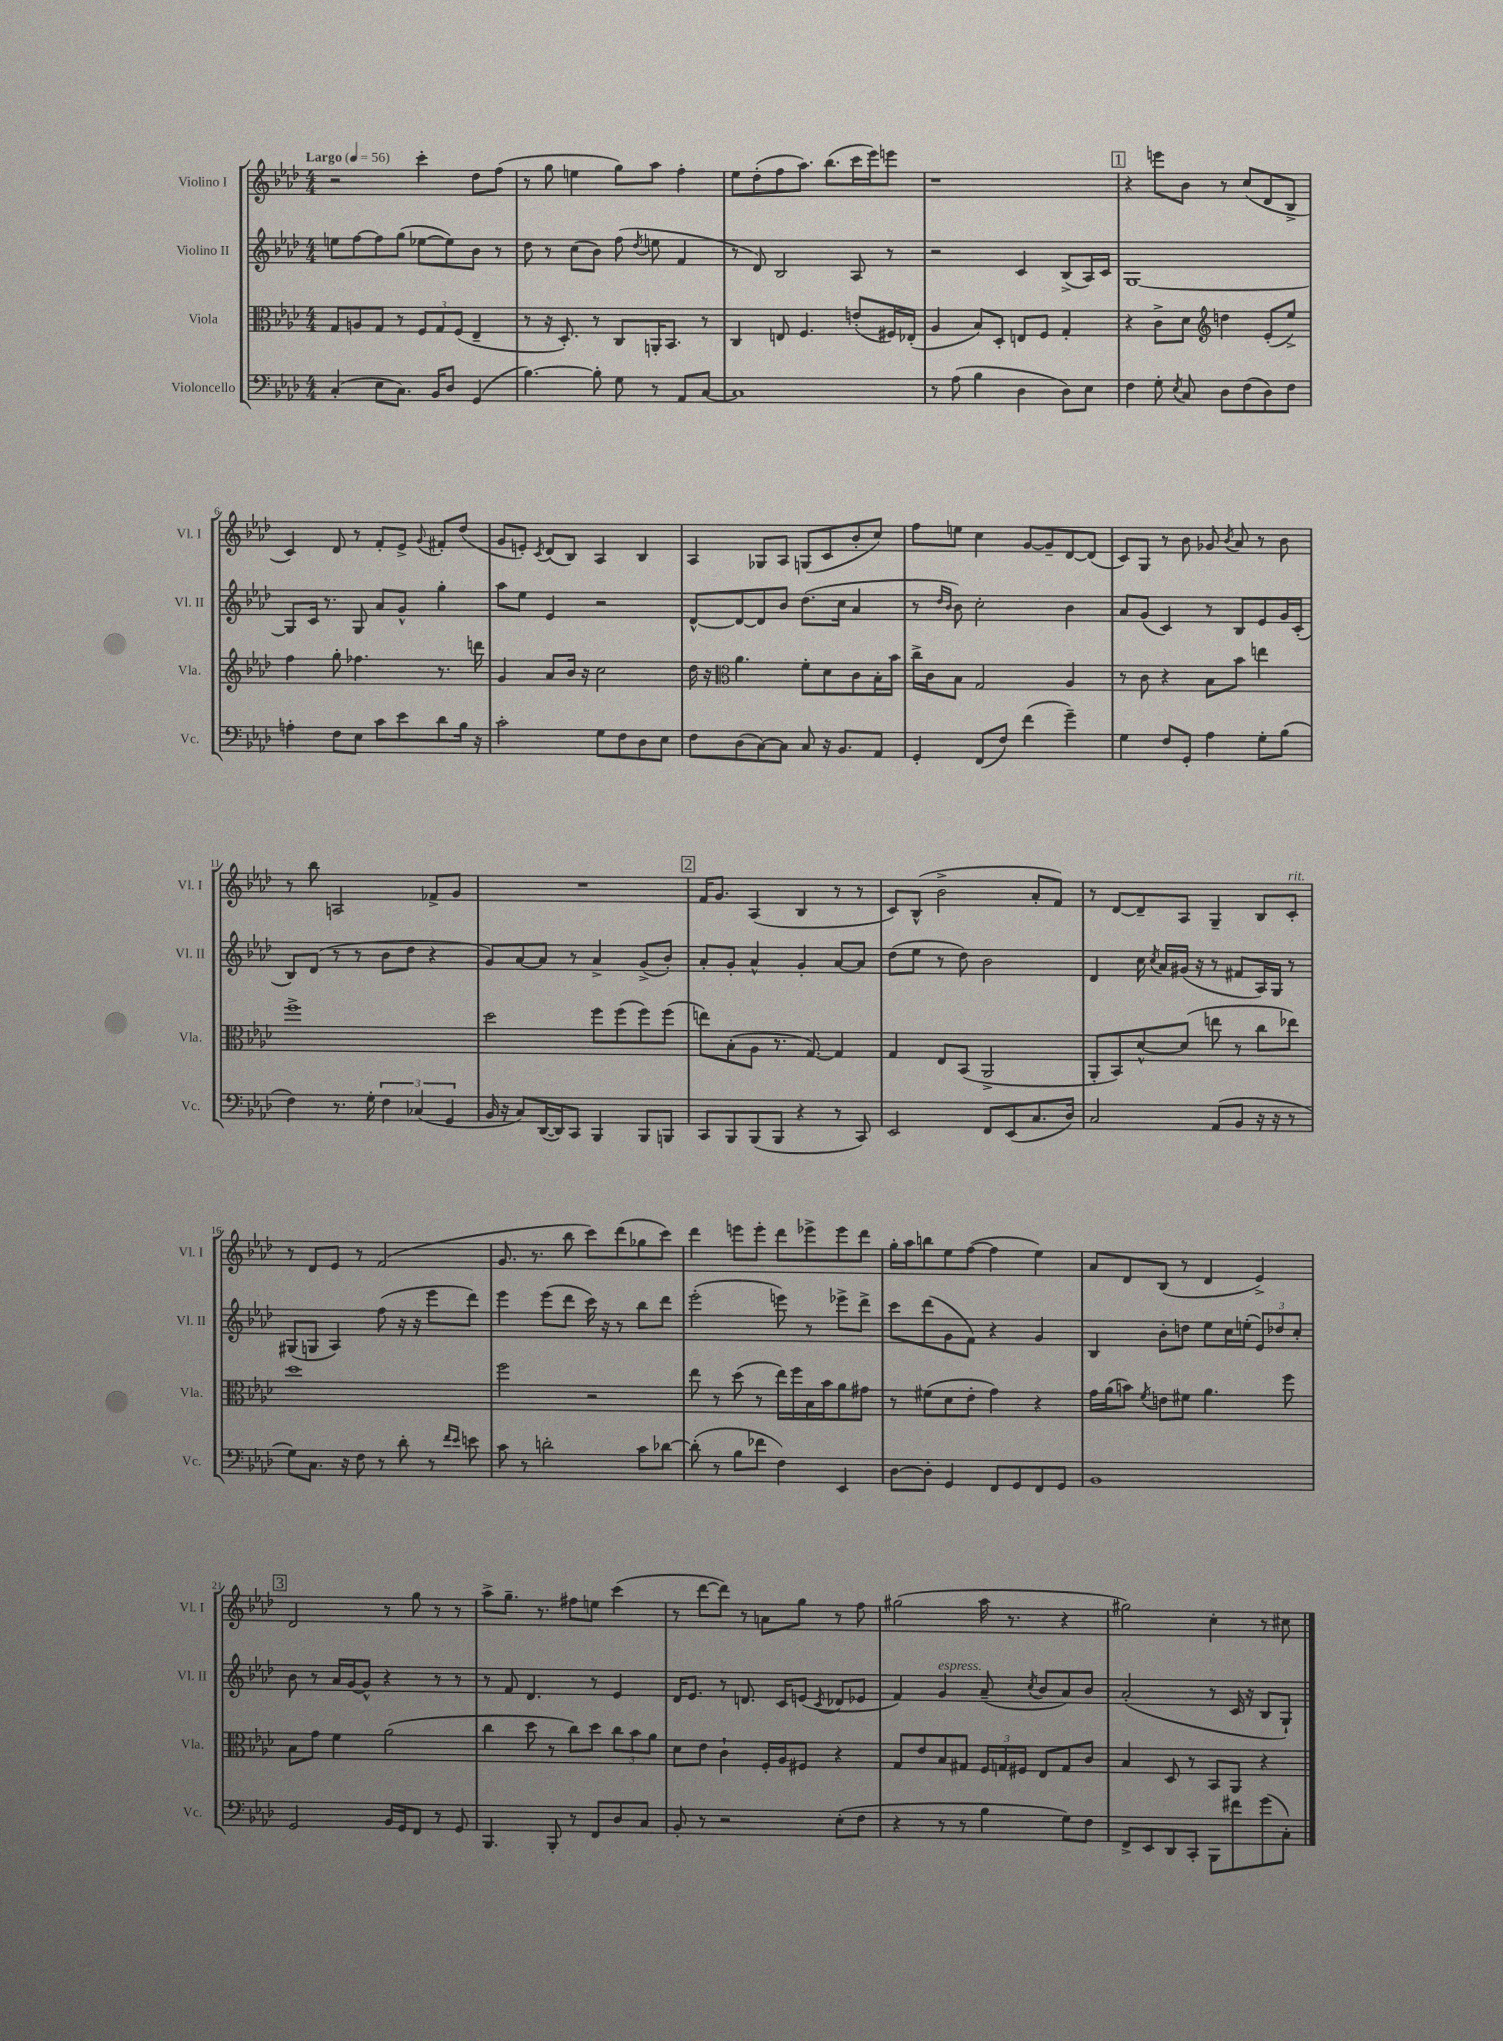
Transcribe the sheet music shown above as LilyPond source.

<<
\new StaffGroup <<
\new Staff = "s0" \with { instrumentName = "Violino I" shortInstrumentName = "Vl. I" } {
    \clef treble \key aes \major \numericTimeSignature \time 4/4 \tempo "Largo" 4 = 56
    \autoBeamOff r2 c'''4-. des''8[ f''8]( |
    r8 g''8 e''4 g''8[) aes''8] f''4-. |
    ees''8[ des''8-.( f''8 aes''8.]) bes''8.[( c'''16 ees'''16) e'''8] |
    r1 |
    \mark \markup { \box "1" } r4 e'''8[ bes'8] r8 c''8[( des'8 bes8]-> |
    c'4) des'8 r8 f'8[-. ees'8]-> \appoggiatura { g'8 } fis'8[-. des''8]( |
    g'8[ e'8]-.) \acciaccatura { c'8 } des'8[( bes8]) aes4 bes4 |
    aes4 ges8[ aes8] g8[( c'8 bes'8-. c''8]) |
    f''8[ e''8] c''4 g'8[~ g'8-- des'8~ des'8]( |
    c'8[) g8] r8 bes'8 ges'8 \acciaccatura { bes'8 } aes'8 r8 bes'8 |
    r8 bes''8 a2 fes'8[-> g'8] |
    R1 |
    \mark \markup { \box "2" } f'16[ g'8.] aes4( bes4 r8 r8 |
    c'8[) bes8]-^( bes'2-> aes'8[-. f'8]) |
    r8 des'8[~ des'8-- aes8] g4-- bes8[ c'8]-.^\markup { \italic "rit." } |
    r8 des'8[ ees'8] r8 f'2( |
    g'8. r8. bes''8 c'''8[) des'''8( ges''8 c'''8]) |
    des'''4 e'''8[ e'''8]-. des'''8[ ees'''8-> ees'''8 des'''8] |
    g''16[-. aes''16 b''8 ees''8 f''8]~( f''4 ees''4) |
    aes'8[ des'8 bes8]( r8 des'4 ees'4->) |
    \mark \markup { \box "3" } des'2 r8 g''8 r8 r8 |
    aes''8[-> g''8.]-- r8. fis''8[ e''8] c'''4( |
    r8 des'''8[~ des'''8]) r8 a'8[ g''8] r8 f''8 |
    gis''2( aes''16 r8. r4 |
    gis''2) c''4-. r8 cis''8 \bar "|." |
}
\new Staff = "s1" \with { instrumentName = "Violino II" shortInstrumentName = "Vl. II" } {
    \clef treble \key aes \major \numericTimeSignature \time 4/4
    \autoBeamOff e''8[ f''8~ f''8 g''8]( ees''8[~ ees''8) bes'8] r8 |
    des''8 r8 c''8[( bes'8]) f''8( \acciaccatura { des''8 } e''8 f'4 |
    r8 des'8) bes2 aes8 r8 |
    r2 c'4 bes8[->( aes16) c'16] |
    \mark \markup { \box "1" } g1~ |
    g8[ c'16] r8. g8 aes'8[ g'8]-^ g''4-. |
    aes''8[ ees''8] ees'4 r2 |
    des'8[~-^ des'8~ des'8 bes'8] des''8.[( c''16] aes'4 |
    r8 \grace { des''16[ bes'16] } bes'8) c''2-. bes'4 |
    aes'8[ g'8]( c'4) r8 bes8[ ees'8 g'16 c'16]-.( |
    bes8[) des'8]( r8 r8 bes'8[ des''8] r4 |
    g'8[) aes'8~ aes'8] r8 aes'4-> g'8[->( bes'8]-.) |
    \mark \markup { \box "2" } aes'8[-. g'8]-. aes'4-^ g'4-. aes'8[~ aes'8] |
    des''8[( ees''8] r8 des''8) bes'2 |
    des'4 c''16 \acciaccatura { c''8 } aes'16[ gis'16]( r16 r8 fis'8[ aes16) g16] r8 |
    gis8[( g8] aes4) f''8( r16 r16 ees'''8[ des'''8]) |
    ees'''4 ees'''8[( des'''8] c'''16) r16 r8 bes''8[ des'''8] |
    ees'''2-.( e'''8) r8 ees'''8[-> des'''8]-> |
    c'''8[ des'''8( g'8 f'8]) r4 g'4 |
    bes4 bes'8[-. d''8] ees''8[ c''16 e''16]-.( \tuplet 3/2 { ees'8[) des''8 c''8]-. } |
    \mark \markup { \box "3" } bes'8 r8 aes'16[ g'16~ g'8]-^ r4 r8 r8 |
    r8 f'8 des'4. r8 ees'4 |
    des'16[ ees'8.] r8 d'8. c'16[ e'8]( \acciaccatura { c'8 } des'8[ ees'8] |
    f'4) g'4^\markup { \italic "espress." } aes'8--( \acciaccatura { c''8 } bes'8[ aes'8) bes'8] |
    aes'2-.( r8 c'16 r16 bes8[ g8]-!) \bar "|." |
}
\new Staff = "s2" \with { instrumentName = "Viola" shortInstrumentName = "Vla." } {
    \clef alto \key aes \major \numericTimeSignature \time 4/4
    \autoBeamOff g8[ a8 g8] r8 \tuplet 3/2 { f8[ g8 f8]( } ees4-- |
    r8 r16 des8.-.) r8 c8[ a,16-. bes,8.] r8 |
    c4 e8 f4. e'8[-.( fis16) ees16]-.( |
    aes4 bes8[) des8]-. e8[ f8] g4-. |
    \mark \markup { \box "1" } r4 c'8[-> des'8] \clef treble d''4 ees'8[-.( ees''8]->) |
    f''4 g''8-. fes''4. r8. d'''16 |
    g'4 aes'8[ bes'16] r16 c''2 |
    des''16 r16 \clef alto aes'4. f'8[-. des'8 c'8 bes16-. bes'16] |
    c''16[-> c'16 bes8] g2 aes4 |
    r8 c'8 r4 bes8[ bes'8] e''4 |
    f''1-> |
    des''2 f''8[ f''8( f''8) f''8]( |
    \mark \markup { \box "2" } e''8[) bes8-.( aes8] r8. g8.~) g4 |
    g4 ees8[ bes,8]( aes,2-> |
    aes,8[-. bes,8) des'8~-^ des'8]( e''8 r8 c''8[ ees''8]) |
    des''1 |
    f''2 r2 |
    ees''8 r8 des''8( r8 ees''16[) f''16 bes16 bes'16 aes'8 gis'8] |
    r8 fis'8[( des'8 ees'8]-. g'4) r4 |
    g'16[ aes'16( b'8]) \acciaccatura { f'8 } e'8[ fis'8] aes'4. f''8 |
    \mark \markup { \box "3" } bes8[ g'8] f'4 aes'2( |
    c''4 des''8 r8 c''8[) des''8] \tuplet 3/2 { c''8[ bes'8 aes'8] } |
    des'8[ ees'8] c'4-! f16[-. aes16 fis8] r4 |
    g8[ ees'8 bes8 gis8] \tuplet 3/2 { f16[ g16 fis16] } ees8[ g8 c'8] |
    bes4 des8 r8 bes,8[ aes,8] r4 \bar "|." |
}
\new Staff = "s3" \with { instrumentName = "Violoncello" shortInstrumentName = "Vc." } {
    \clef bass \key aes \major \numericTimeSignature \time 4/4
    \autoBeamOff c4-.( ees8[ c8.]) bes,16[ des8] g,4( |
    bes4.~) bes8-. g8 r8 aes,8[ c8]~ |
    c1 |
    r8 aes8( bes4 des4 des8[) ees8] |
    \mark \markup { \box "1" } f4 g8-. \acciaccatura { ees8 } c8 des8[ f8( des8) f8] |
    a4-. f8[ ees8] c'8[ ees'8 des'8 bes16] r16 |
    c'2-. g8[ f8 des8 ees8] |
    f8[ des8( c8~) c8] c8 r16 bes,8.[ aes,8] |
    g,4-. f,8[( f8]) f'4( g'4--) |
    g4 f8[ g,8]-. aes4 g8[-. bes8]( |
    f4) r8. g16-. \tuplet 3/2 { f4 ces4( g,4 } |
    bes,16 r16 c8[) des,16~( des,16) c,8] bes,,4 bes,,8[ b,,8] |
    \mark \markup { \box "2" } c,8[ bes,,8 bes,,8( bes,,8] r4 r8 c,8) |
    ees,2 f,8[ ees,8( c8. des16]) |
    c2 aes,8[( bes,8] r16 r16 r8 |
    g8[) c8.] r16 f8 r8 des'8-. r8 \grace { f'16[ ees'16] } e'8 |
    c'8 r8 d'2-. c'8[ des'8]~ |
    des'8-.( r8 bes8[ fes'8] f4) ees,4 |
    des8[~ des8]-. g,4 f,8[ g,8 f,8 g,8] |
    bes,1 |
    \mark \markup { \box "3" } g,2 bes,16[ g,16 f,8] r8 g,8 |
    bes,,4. bes,,8-. r8 f,8[ des8 c8] |
    bes,8-. r8 r2 ees8[-.( f8] |
    r4 r8 r8 bes4 g8[) f8] |
    f,8[-> ees,8 des,8 c,8]-. bes,,8[ fis'8 g'8( c8]-.) \bar "|." |
}
>>
>>
